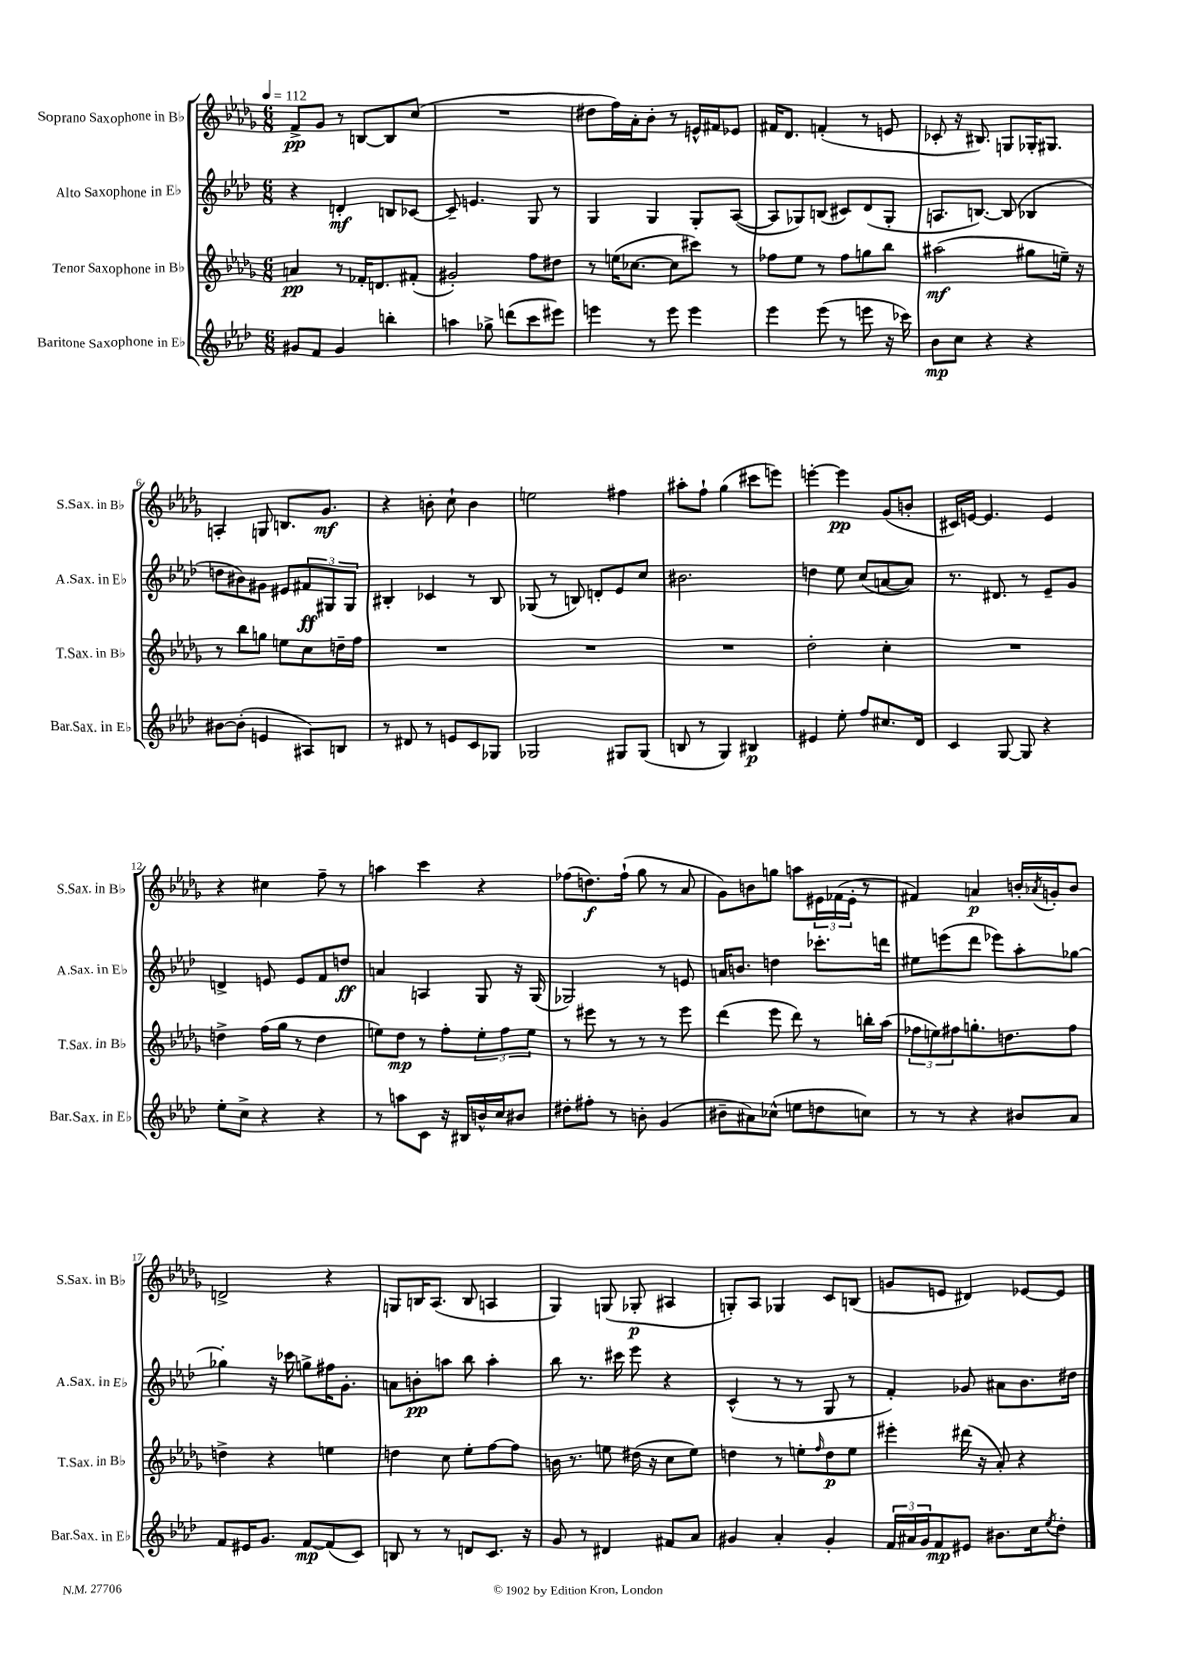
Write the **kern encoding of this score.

**kern	**dynam	**kern	**dynam	**kern	**dynam	**kern	**dynam
*part4	*part4	*part3	*part3	*part2	*part2	*part1	*part1
*staff4	*staff4	*staff3	*staff3	*staff2	*staff2	*staff1	*staff1
*I"Baritone Saxophone in E♭	*	*I"Tenor Saxophone in B♭	*	*I"Alto Saxophone in E♭	*	*I"Soprano Saxophone in B♭	*
*I'Bar.Sax. in E♭	*	*I'T.Sax. in B♭	*	*I'A.Sax. in E♭	*	*I'S.Sax. in B♭	*
*clefG2	*	*clefG2	*	*clefG2	*	*clefG2	*
*k[b-e-a-d-]	*	*k[b-e-a-d-g-]	*	*k[b-e-a-d-]	*	*k[b-e-a-d-g-]	*
*M6/8	*	*M6/8	*	*M6/8	*	*M6/8	*
*MM112	*	*MM112	*	*MM112	*	*MM112	*
=1	=1	=1	=1	=1	=1	=1	=1
8g#X/L	.	4an/	pp	4r	.	8f^/L	pp
8f/J	.	.	.	.	.	8g-/J	.
4g#/	.	8r	.	4dn'/	mf	8r	.
.	.	16f-X'/KL	.	.	.	[8Bn/L	.
.	.	8.dn/	.	.	.	.	.
4bbn'\	.	.	.	8Bn/L	.	8B/]	.
.	.	(8f#X'/J	.	[8c-X/J	.	(8cc/J	.
=2	=2	=2	=2	=2	=2	=2	=2
4aan\	.	2g#X'/)	.	8c-~/]	.	2.r	.
.	.	.	.	4.en/	.	.	.
8gg-X^\	.	.	.	.	.	.	.
(8dddn\L	.	.	.	.	.	.	.
8ccc\	.	8ff\L	.	8G/	.	.	.
8eee#X\J)	.	8dd#X\J	.	8r	.	.	.
=3	=3	=3	=3	=3	=3	=3	=3
4eeen\	.	8r	.	4G/	.	8dd#X\L	.
.	.	(16een\KL	.	.	.	16ff\L)	.
.	.	[8.cc-X\J	.	.	.	16a-'\J	.
8r	.	.	.	4G/	.	8b-'\J	.
8eee\	.	8cc-\L]	.	.	.	8r	.
4eee\	.	8ccc#X\J)	.	8G'/L	.	16en^^/LL	.
.	.	.	.	.	.	16f#X/J	.
.	.	8r	.	([8A-/J	.	8e-X/J	.
=4	=4	=4	=4	=4	=4	=4	=4
4eee-\	.	8ff-X\L	.	8A-/L]	.	16f#X/KL	.
.	.	.	.	.	.	8.d-/J	.
.	.	8ee-\J	.	8G-X/)	.	.	.
(8eee-\	.	8r	.	(8Bn/J	.	(4fn'/	.
8r	.	8ff-\L	.	8c#X/L)	.	.	.
8eeen\	.	8ggn\	.	(8d-/	.	8r	.
16r	.	8bb-\J	.	8G-'/J	.	8en/	.
16ccc-X\)	.	.	.	.	.	.	.
=5	=5	=5	=5	=5	=5	=5	=5
8b-\L	mp	(2aa#X\	mf	8.An/L	.	8c-X'/	.
8cc\J	.	.	.	.	.	16r	.
.	.	.	.	[8.Bn/J)	.	8.B#X/)	.
4r	.	.	.	.	.	.	.
.	.	.	.	(8B/]	.	8Gn/L	.
4r	.	8gg#X\L	.	4B-X/	.	16G-X'/K	.
.	.	.	.	.	.	8.G#X/J	.
.	.	16een~\Jk)	.	.	.	.	.
.	.	16r	.	.	.	.	.
!!LO:LB:g=z
=6	=6	=6	=6	=6	=6	=6	=6
[8b#X\L	.	8r	.	8ddn\L	.	4An'/	.
(8b#'\J]	.	8bb-\L	.	8b#X\)	.	.	.
4en/	.	8ggn\J	.	8g#X\J	.	8Gn/	.
.	.	8een\L	.	8e#X/L	.	8.Bn/L	.
8A#X/L)	.	8cc\	.	12f#X/	ff	.	.
.	.	.	.	.	.	8.g-/J	mf
.	.	.	.	12G#X/	.	.	.
8Bn/J	.	16ddn~\L	.	.	.	.	.
.	.	.	.	12G#/J	.	.	.
.	.	16ff\JJ	.	.	.	.	.
=7	=7	=7	=7	=7	=7	=7	=7
8r	.	2.r	.	4B#X'/	.	4r	.
8d#X/	.	.	.	.	.	.	.
8r	.	.	.	4c-X/	.	8bn'\	.
8en/L	.	.	.	.	.	8cc`\	.
8c/	.	.	.	8r	.	4b\	.
8G-X/J	.	.	.	8B#/	.	.	.
=8	=8	=8	=8	=8	=8	=8	=8
2G-X/	.	2.r	.	(8G-X/	.	2een\	.
.	.	.	.	8r	.	.	.
.	.	.	.	8Bn/)	.	.	.
.	.	.	.	8dn'/L	.	.	.
8G#X/L	.	.	.	8e-/	.	4ff#X\	.
(8G#/J	.	.	.	8cc/J	.	.	.
=9	=9	=9	=9	=9	=9	=9	=9
8Bn/	.	2.r	.	2.b#X\	.	8aa#X'\L	.
8r	.	.	.	.	.	8ff`\J	.
4G/)	.	.	.	.	.	(4gg-\	.
4B#X/	p	.	.	.	.	8ccc#X\L	.
.	.	.	.	.	.	8eeen\J)	.
=10	=10	=10	=10	=10	=10	=10	=10
4e#X/	.	2dd-'\	.	4ddn\	.	[4eeen'\	.
8ee-'\	.	.	.	8ee-\	.	4eee\]	pp
8ff/L	.	.	.	(8cc/L	.	.	.
8.cc#X/	.	4cc'\	.	[8an/	.	(8g-/L	.
.	.	.	.	8a/J])	.	8bn'/J	.
16d-/Jk	.	.	.	.	.	.	.
=11	=11	=11	=11	=11	=11	=11	=11
4c/	.	2.r	.	8.r	.	16c#X/LL)	.
.	.	.	.	.	.	[16en/JJ	.
.	.	.	.	.	.	4.e/]	.
.	.	.	.	8.d#X/	.	.	.
[8G/	.	.	.	.	.	.	.
8G/]	.	.	.	8r	.	.	.
4r	.	.	.	8e-~/L	.	4e/	.
.	.	.	.	8g/J	.	.	.
!!LO:LB:g=z
=12	=12	=12	=12	=12	=12	=12	=12
8ee-'\L	.	4ddn^\	.	4dn^/	.	4r	.
8cc^\J	.	.	.	.	.	.	.
4r	.	(16ff\LL	.	8en/	.	4cc#X\	.
.	.	16gg-\JJ	.	.	.	.	.
.	.	8r	.	8e/L	.	.	.
4r	.	4dd\	.	8f/	.	8ff~\	.
.	.	.	.	8ddn/J	ff	8r	.
=13	=13	=13	=13	=13	=13	=13	=13
8r	.	8een\L)	.	4an/	.	4aan\	.
8aan\L	.	8dd-\J	mp	.	.	.	.
8c\J	.	8r	.	4An/	.	4ccc\	.
16r	.	8ff'\L	.	.	.	.	.
16B#X/LL	.	.	.	.	.	.	.
16bn^^/	.	12ee'\	.	8G/	.	4r	.
16cc/J	.	.	.	.	.	.	.
.	.	12ff\	.	.	.	.	.
8b#X/J	.	.	.	16r	.	.	.
.	.	12ee\J	.	.	.	.	.
.	.	.	.	(16G/	.	.	.
=14	=14	=14	=14	=14	=14	=14	=14
8dd#X'\L	.	8r	.	2G-X/)	.	(8ff-X\L	.
8ff#X'\J	.	8eee#X\	.	.	.	8.ddn\)	f
8r	.	8r	.	.	.	.	.
.	.	.	.	.	.	(16ff-`\Jk	.
8bn'\	.	8r	.	.	.	8gg-\	.
(4g/	.	8r	.	8r	.	8r	.
.	.	8eee#\	.	8en/	.	8a-/	.
=15	=15	=15	=15	=15	=15	=15	=15
8b#X~\L	.	(4ddd-\	.	16an/KL	.	8g-\L)	.
.	.	.	.	8.bn/J	.	.	.
8a#X\)	.	.	.	.	.	8bn\	.
(8cc-X^^\J	.	8eee-\	.	4ddn\	.	8ggn\J	.
8een\L	.	8ddd-\)	.	.	.	8aan\L	.
8ddn\	.	8r	.	8.ccc-X'\L	.	24e#X\L	.
.	.	.	.	.	.	(24f-X\	.
.	.	.	.	.	.	24e#'\JJ	.
8ccn\J)	.	16bbn'\LL	.	.	.	8r	.
.	.	(16aa-\JJ	.	16dddn\Jk	.	.	.
=16	=16	=16	=16	=16	=16	=16	=16
8r	.	12ff-X\L	.	8ee#X\L	.	4f#X/)	.
.	.	12een\)	.	.	.	.	.
8r	.	.	.	(8eeen\	.	.	.
.	.	12ff#X\	.	.	.	.	.
4r	.	8.ggn'\	.	8ddd-\J	.	4an/	p
.	.	.	.	8eee-X\L)	.	.	.
.	.	8.ddn\	.	.	.	.	.
8b#X/L	.	.	.	8aa-'\	.	16bn'/LL	.
.	.	.	.	.	.	8qa-X/	.
.	.	.	.	.	.	16gn'/J	.
8a-/J	.	8ff#\J	.	[8gg-X\J	.	8b/J	.
!!LO:LB:g=z
=17	=17	=17	=17	=17	=17	=17	=17
8f/L	.	4ddn^\	.	4gg-X'\]	.	2dn^/	.
16e#X/K	.	.	.	.	.	.	.
8.g/J	.	.	.	.	.	.	.
.	.	4r	.	16r	.	.	.
.	.	.	.	16ccc-X\	.	.	.
[8f/L	mp	.	.	8ggn^\L	.	.	.
(8f/]	.	4een\	.	16ff#X\K	.	4r	.
.	.	.	.	8.g'\J	.	.	.
8c/J)	.	.	.	.	.	.	.
=18	=18	=18	=18	=18	=18	=18	=18
8Bn/	.	4ddn\	.	8an\L	.	8Gn/L	.
8r	.	.	.	8bn'\	pp	16Bn/K	.
.	.	.	.	.	.	(8.A-/J	.
8r	.	8cc\	.	8aan\J	.	.	.
8dn/L	.	8ee-'\L	.	8bb-\	.	8B/	.
8.c/J	.	[8ff\	.	4aa'\	.	4An/	.
.	.	8ff\J]	.	.	.	.	.
16r	.	.	.	.	.	.	.
=19	=19	=19	=19	=19	=19	=19	=19
8g/	.	16bn\	.	8bb-\	.	4G-/)	.
.	.	8.r	.	.	.	.	.
8r	.	.	.	8.r	.	.	.
4d#X/	.	8een\	.	.	.	(8Gn/	.
.	.	.	.	16ccc#X\	.	.	.
.	.	(16dd#X\	.	8eee-\	.	8G-X'/	p
.	.	16r	.	.	.	.	.
8f#X/L	.	8cc\L	.	4r	.	4A#X/	.
8a-/J	.	8ee\J)	.	.	.	.	.
=20	=20	=20	=20	=20	=20	=20	=20
4g#X/	.	4ddn\	.	(4c^^/	.	8Gn'/L)	.
.	.	.	.	.	.	8A-/J	.
4a-'/	.	8r	.	8r	.	4G-X/	.
.	.	8een'\L	.	8r	.	.	.
.	.	16qqff/	.	.	.	.	.
4g#'/	.	8dd\	p	8G/	.	8c/L	.
.	.	8ee\J	.	8r	.	(8Bn/J	.
=21	=21	=21	=21	=21	=21	=21	=21
24f/LL	.	4eee#X'\	.	4f'/)	.	8gn/L	.
24a#X/	.	.	.	.	.	.	.
24g/J	.	.	.	.	.	.	.
8f/	mp	.	.	.	.	8en/J	.
8e#X/J	.	(16ddd#X\	.	8g-X/	.	4d#X/)	.
.	.	16r	.	.	.	.	.
8.b#X\L	.	8a-'/)	.	8a#X\L	.	.	.
.	.	4r	.	8.b-\	.	[8e-X/L	.
16cc\k	.	.	.	.	.	.	.
8qee-/	.	.	.	.	.	.	.
8dd-'\J	.	.	.	.	.	8e-/J]	.
.	.	.	.	16dd#X\Jk	.	.	.
==	==	==	==	==	==	==	==
*-	*-	*-	*-	*-	*-	*-	*-
